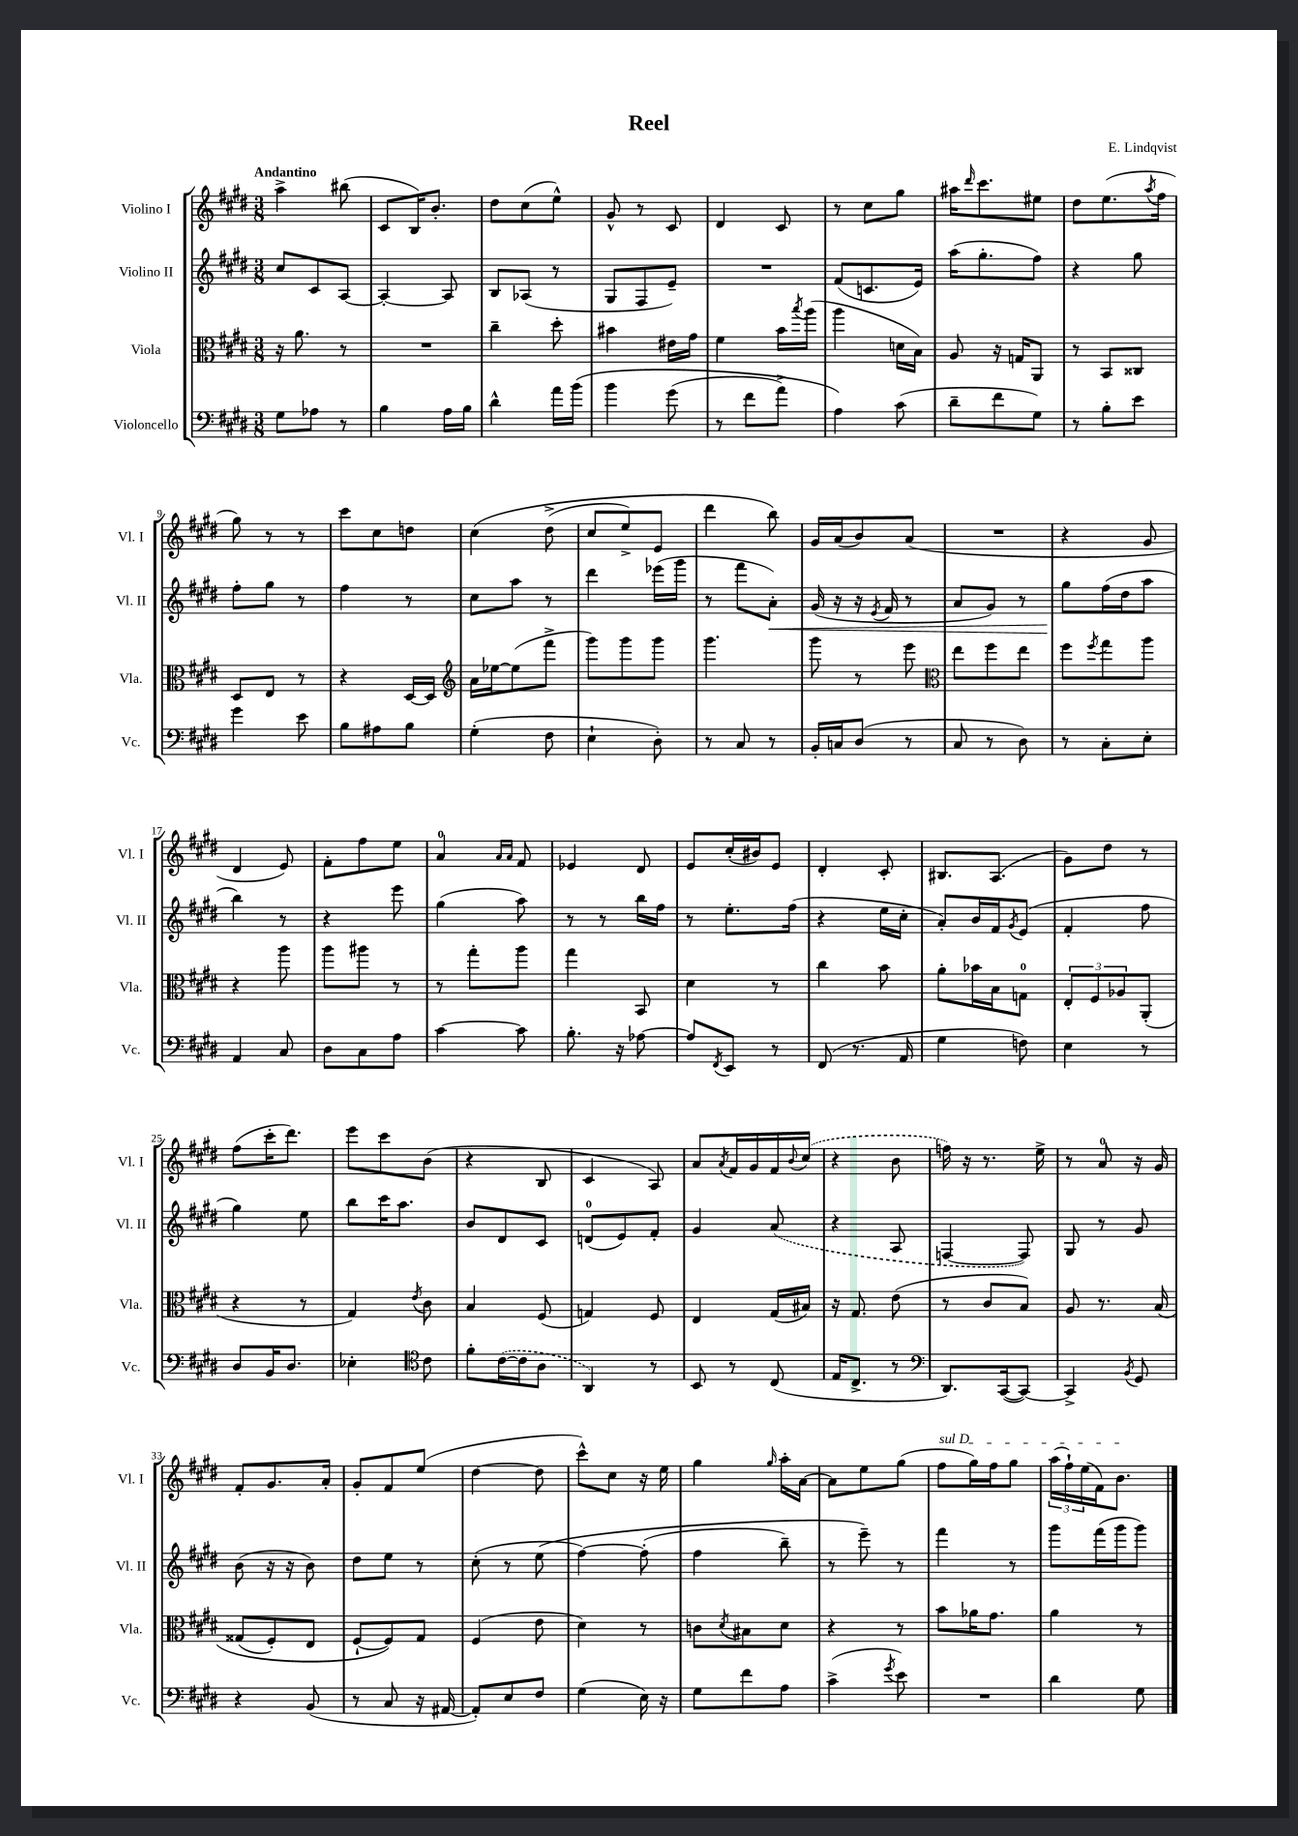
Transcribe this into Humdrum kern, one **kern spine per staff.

**kern	**kern	**kern	**kern
*staff4	*staff3	*staff2	*staff1
*clefF4	*clefC3	*clefG2	*clefG2
*k[f#c#g#d#]	*k[f#c#g#d#]	*k[f#c#g#d#]	*k[f#c#g#d#]
*M3/8	*M3/8	*M3/8	*M3/8
8G#\L	16r	8cc#/L	4aa^\
.	8.a\	.	.
8A-\J	.	8c#/	.
8r	8r	[8A/J	(8bb#\
=	=	=	=
4B\	4.r	4A'/_	8c#/L
.	.	.	16B/K)
.	.	.	8.b'/J
16A\LL	.	8A/]	.
16B\JJ	.	.	.
=	=	=	=
4d#^^\	4cc#~\	8B/L	8dd#\L
.	.	(8A-/J	(8cc#\
16a\LL	8dd#'\	8r	8ee^^\J)
&(16b\JJ	.	.	.
=	=	=	=
4b\	4b#\	8G#/L	8g#^^/
.	.	8F#/	8r
(8g#\	16e#\LL	8e~/J)	8c#/
.	16g#\JJ	.	.
=	=	=	=
8r	4f#\	4.r	4d#/
8f#\L	.	.	.
8a^\J)	16b\LL	.	8c#/
.	8qbb/	.	.
.	(16aa\JJ	.	.
=	=	=	=
4A\&)	4aa\	(8f#/L	8r
.	.	8.c/	8cc#\L
(8c#\	16d\LL	.	8gg#\J
.	16B\JJ)	16e/Jk)	.
=	=	=	=
8d#~\L	8A/	(16aa\LK	16aa#\LK
.	.	.	16qqddd#/
.	.	8.gg#'\	8.ccc#\
8f#\	16r	.	.
.	16G/LK	.	.
8G#\J)	8AA/J	8ff#\J)	8ee#\J
=	=	=	=
8r	8r	4r	8dd#\L
8B'\L	8BB/L	.	(8.ee\
8e\J	8C##/J	8gg#\	.
.	.	.	8qaa/
.	.	.	16ff#\Jk
=	=	=	=
4g#\	8D#/L	8ff#'\L	8gg#\)
.	8E/J	8gg#\J	8r
8e\	8r	8r	8r
=	=	=	=
8B\L	4r	4ff#\	8ccc#\L
8A#\	.	.	8cc#\
8B\J	[16D#/LL	8r	8dd\J
.	16D#/]JJ	.	.
=	=	=	=
*	*clefG2	*	*
(4G#'\	16a\LL	8cc#\L	&(4cc#\
.	[16ee-\J	.	.
.	(8ee-\]	8aa\J	.
8F#\	8fff#^\J	8r	(8dd#^\
=	=	=	=
4E`\	8ggg#\L)	4ddd#\	8cc#/L
.	8ggg#\	.	8ee^/)
8D#'\)	8ggg#\J	(16eee-\LL	8e/J
.	.	16ggg#\JJ	.
=	=	=	=
8r	4.ggg#\	8r	4ddd#\
8C#/	.	8fff#\L	.
8r	.	8a'\J)	8bb\&)
=	=	=	=
16BB'/LL	8ggg#\	(16g#/	16g#/LL
16C/J	.	16r	(16a/J
(8D#/J	8r	16r	8b/)
.	.	8qe/	.
.	.	16f#/	.
8r	8eee\	8r	(8a/J
=	=	=	=
*	*clefC3	*	*
8C#/	8ee\L	8a/L	4.r
8r	8ff#\	8g#/J)	.
8D#\)	8ee\J	8r	.
=	=	=	=
8r	8ff#\L	8gg#\L	4r
.	8qff#/	.	.
8C#'\L	8gg#\	(16ff#\L	.
.	.	16dd#\J	.
8E'\J	8aa\J	8aa\J	8g#/
=	=	=	=
4AA/	4r	4bb\)	4d#/
8C#/	8aa\	8r	8e/)
=	=	=	=
8D#\L	8aa\L	4r	8f#'\L
8C#\	8aa#\J	.	8ff#\
8A\J	8r	8eee\	8ee\J
=	=	=	=
[4c#\	8r	(4gg#\	4a/
.	8gg#'\L	.	.
.	.	.	16qqa/LL
.	.	.	16qqa/JJ
8c#\]	8aa\J	8aa\)	8f#/
=	=	=	=
8.B'\	4gg#\	8r	4e-/
.	.	8r	.
16r	.	.	.
[8A-\	8BB/	16bb\LL	8d#/
.	.	16ff#\JJ	.
=	=	=	=
8A-/]L	4d#\	8r	8e/L
8qFF#/	.	.	.
8EE/J	.	8.ee'\L	(16cc#'/L
.	.	.	16b#/J)
8r	8r	.	8e/J
.	.	(16ff#\Jk	.
=	=	=	=
(8FF#/	4cc#\	4r	4d#'/
8.r	.	.	.
.	8b\	16ee\LL	8c#'/
16AA/	.	16cc#'\JJ	.
=	=	=	=
4G#\	8a'\L	8a'/L)	8.B#/L
.	16b-\L	16b/L	.
.	16B\J	16f#/J	(8.A/J
.	.	8qg#/	.
8F\)	8G\J	(8e/J	.
=	=	=	=
4E\	12E'/L	4f#'/	8g#\L)
.	12F#/	.	.
.	.	.	8dd#\J
.	12A-/	.	.
8r	(8AA'/J	8ff#\	8r
=	=	=	=
8D#/L	4r	4gg#\)	(8ff#\L
16BB/K	.	.	16ccc#'\K
8.D#/J	.	.	8.ddd#\J)
.	8r	8ee\	.
=	=	=	=
4E-'\	4G#/)	8bb\L	8eee\L
.	.	16ccc#\K	8ccc#\
.	.	8.aa\J	.
*clefC4	*	*	*
.	8qe/	.	.
8c#\	8c#\	.	(8b\J
=	=	=	=
8f#'\L	4B/	8b/L	4r
([16c#\L	.	8d#/	.
16c#\]J	.	.	.
8A\J	(8F#/	8c#/J	8B/
=	=	=	=
4AA/)	4G/)	(8d/L	4c#/
.	.	8e/)	.
8r	8F#/	8f#'/J	8A/)
=	=	=	=
8BB/	4E/	4g#/	8a/L
.	.	.	8qa/
8r	.	.	16f#/L
.	.	.	16g#/
(8C#/	(16G#/LL	(8a/	16f#/
.	.	.	8qqb/
.	16B#/JJ)	.	(16cc#/JJ
=	=	=	=
16E/LK	16r	4r	4r
8.C#^/J	8.G#/	.	.
8r	(8e\	8A/	8b\
=	=	=	=
*clefF4	*	*	*
8.DD#/L)	8r	[4F/	16ff\)
.	.	.	16r
.	8c#/L	.	8.r
([16CC#/k	.	.	.
8CC#/_J)	8B/J)	8F/])	.
.	.	.	16ee^\
=	=	=	=
4CC#^/]	8A/	8G#/	8r
.	8.r	8r	8a/
8qBB/	.	.	.
8GG#/	.	8g#/	16r
.	&(16B/	.	16g#/
=	=	=	=
4r	(8G##/L	(8b\	8f#'/L
.	8F#'/)	16r	8.g#/
.	.	16r	.
(8BB/	8E/J	8b\)	.
.	.	.	16a'/Jk
=	=	=	=
8r	[8F#`/L	8dd#\L	8g#'/L
8C#/	8F#/]&)	8ee\J	8f#/
16r	8G#/J	8r	(8ee/J
[16AA#/	.	.	.
=	=	=	=
8AA#'/]L)	(4F#/	(8cc#'\	[4dd#\
8E/	.	8r	.
8F#/J	8e\	&(8ee\	8dd#\]
=	=	=	=
(4G#\	4d#\)	[4ff#\)	8ccc#^^\L)
.	.	.	8cc#\J
16E\)	8r	(8ff#'\]	16r
16r	.	.	16ee\
=	=	=	=
8G#\L	8c\L	4ff#\	4gg#\
.	8qd#/	.	.
8f#\	8B#\	.	.
.	.	.	16qqgg#/
8A\J	8d#\J	8bb~\)	16aa'\LL
.	.	.	[16a\JJ
=	=	=	=
(4c#^\	4r	8r	8a\]L
.	.	8eee~\&)	8ee\
8qg#/	.	.	.
8e\)	8r	8r	(8gg#\J
=	=	=	=
4.r	8b\L	4fff#\	8ff#\L
.	16a-\K	.	16gg#\L)
.	8.g#\J	.	16ff#\J
.	.	8r	8gg#\J
=	=	=	=
4d#\	4a\	8ggg#\L	(24aa\LL
.	.	.	24ff#`\)
.	.	.	(24ee\
.	.	(16fff#\L	16f#\J)
.	.	16ggg#\J	8.b\J
8G#\	8r	8ggg#\J)	.
==	==	==	==
*-	*-	*-	*-
